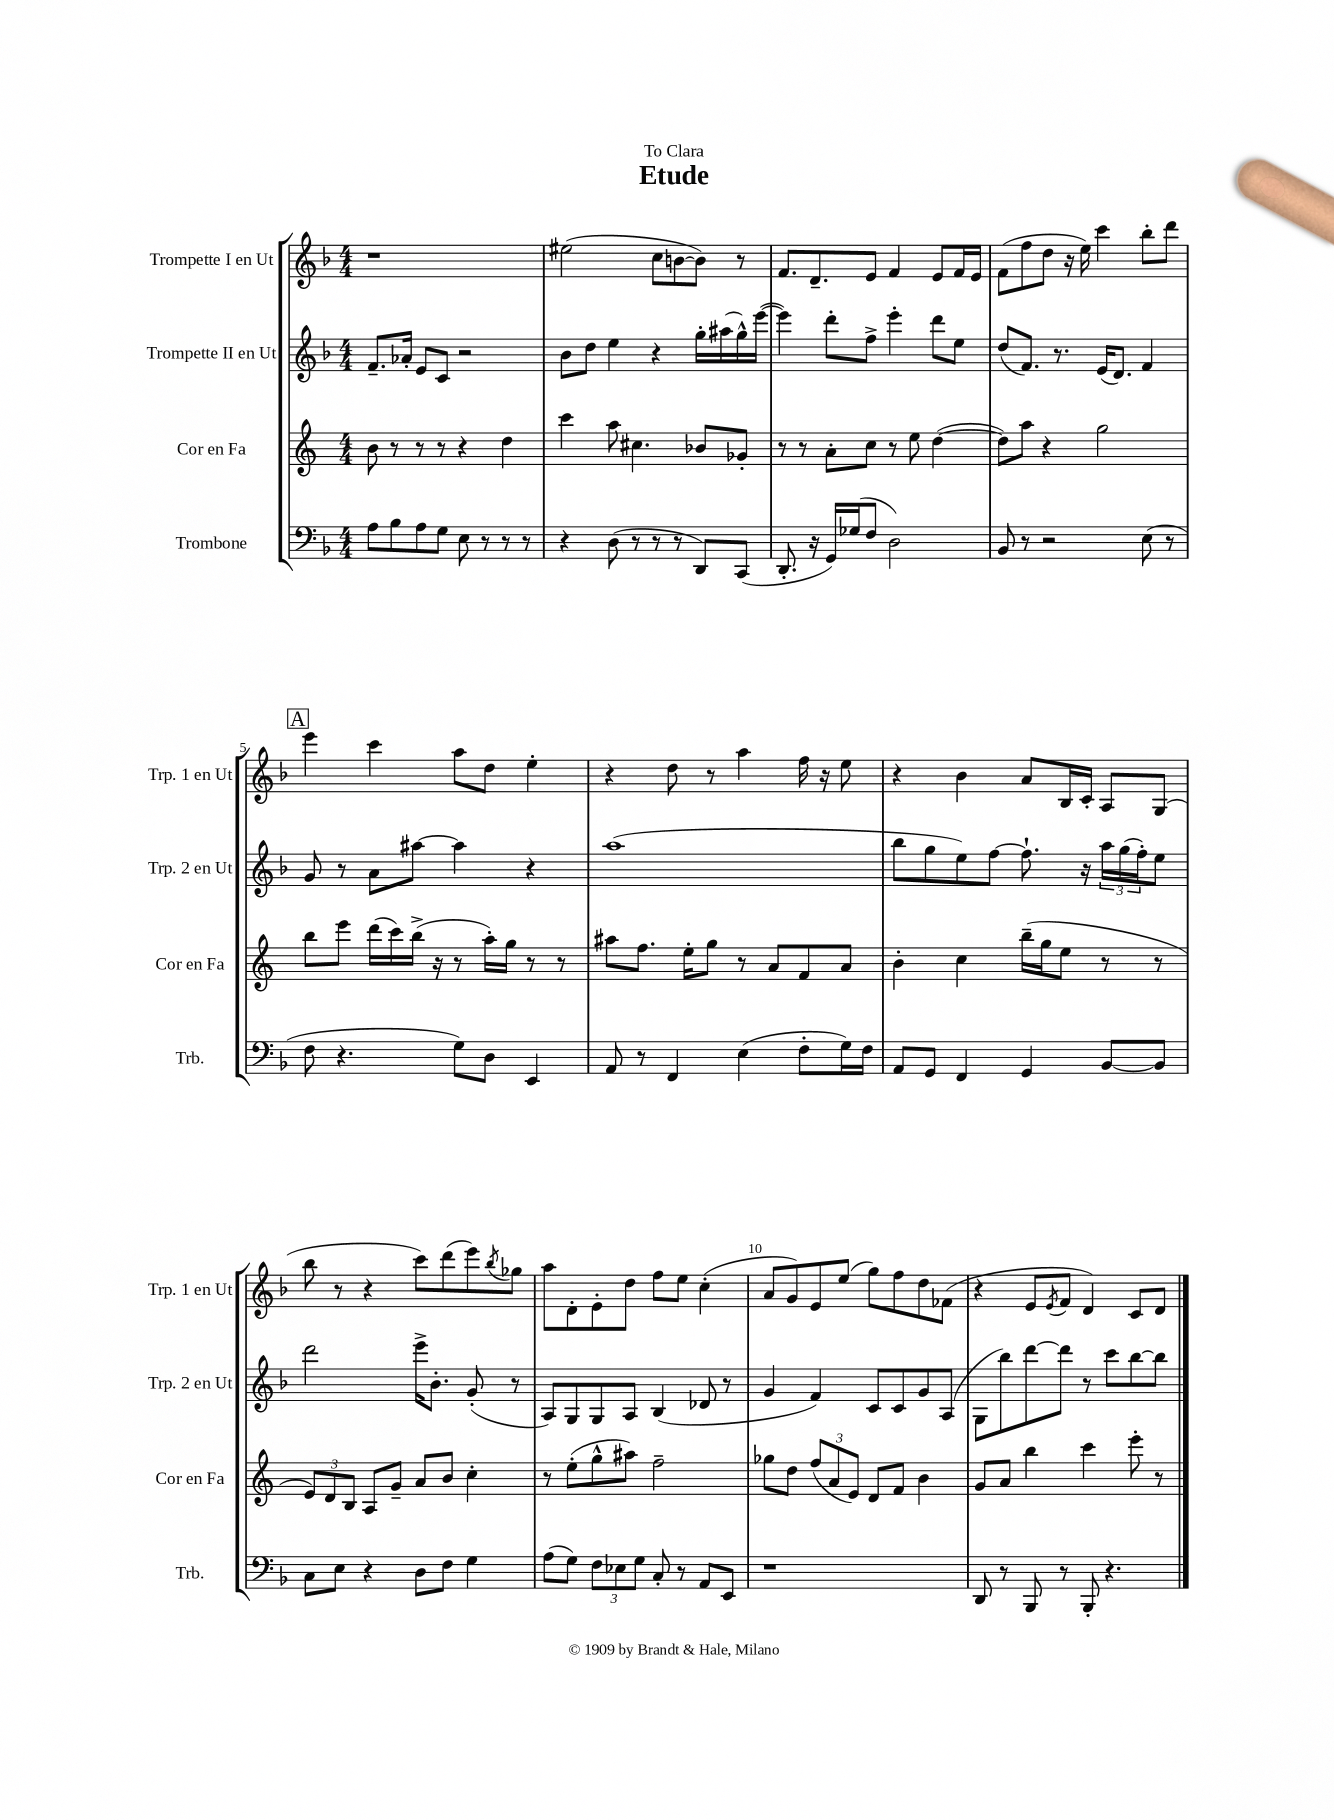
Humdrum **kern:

**kern	**kern	**kern	**kern
*staff4	*staff3	*staff2	*staff1
*clefF4	*clefG2	*clefG2	*clefG2
*k[b-]	*k[]	*k[b-]	*k[b-]
*M4/4	*M4/4	*M4/4	*M4/4
8A	8b	8.f~	1r
8B-	8r	.	.
.	.	16a-'	.
8A	8r	8e	.
8G	8r	8c	.
8E	4r	2r	.
8r	.	.	.
8r	4dd	.	.
8r	.	.	.
=	=	=	=
4r	4ccc	8b-	(2ee#
.	.	8dd	.
(8D	8aa	4ee	.
8r	4.cc#	.	.
8r	.	4r	8cc
8r	.	.	[8b
8DD)	8b-	16gg'	8b])
.	.	(16aa#	.
(8CC	8g-'	16gg^^)	8r
.	.	([16eee	.
=	=	=	=
8.DD'	8r	4eee])	8.f
.	8r	.	.
16r	.	.	8.d~
16GG)	8a'	8ddd'	.
(16G-	.	.	.
8F	8cc	8ff^	8e
2D)	8r	4eee'	4f
.	8ee	.	.
.	([4dd	8ddd	8e
.	.	8ee	16f
.	.	.	16e
=	=	=	=
8BB-	8dd])	(8dd	(8f
8r	8aa	8.f)	8ff
2r	4r	.	8dd
.	.	8.r	.
.	.	.	16r
.	.	.	16ee)
.	2gg	(16e	4ccc
.	.	8.d)	.
(8E	.	4f	8bb-'
8r	.	.	8ddd
=	=	=	=
8F	8bb	8g	4eee
4.r	8eee	8r	.
.	(16ddd	8a	4ccc
.	16ccc)	.	.
.	(16bb^	[8aa#	.
.	16r	.	.
8G)	8r	4aa#]	8aa
8D	16aa')	.	8dd
.	16gg	.	.
4EE	8r	4r	4ee'
.	8r	.	.
=	=	=	=
8AA	8aa#	(1aa	4r
8r	8.ff	.	.
4FF	.	.	8dd
.	16ee'	.	.
.	8gg	.	8r
(4E	8r	.	4aa
.	8a	.	.
8F'	8f	.	16ff
.	.	.	16r
16G)	8a	.	8ee
16F	.	.	.
=	=	=	=
8AA	4b'	8bb-	4r
8GG	.	8gg	.
4FF	4cc	8ee)	4b-
.	.	[8ff	.
4GG	(16bb~	8.ff`]	8a
.	16gg	.	.
.	8ee	.	16B-
.	.	16r	16c'
[8BB-	8r	24aa	8A
.	.	(24gg	.
.	.	24ff')	.
8BB-]	8r	8ee	(8G
=	=	=	=
8C	12e)	2ddd	8bb-
.	12d	.	.
8E	.	.	8r
.	12B	.	.
4r	8A	.	4r
.	8g~	.	.
8D	8a	16eee^	8ccc)
.	.	8.b-'	.
8F	8b	.	(8ddd
4G	4cc'	(8g'	8eee)
.	.	.	8qbb-
.	.	8r	8gg-
=	=	=	=
(8A	8r	8A)	8aa
8G)	(8ee'	8G	8d'
12F	8gg^^	8G	8e'
12E-	.	.	.
.	8aa#)	8A	8dd
12G	.	.	.
8C'	2ff~	(4B-	8ff
8r	.	.	8ee
8AA	.	8d-	(4cc'
8EE	.	8r	.
=	=	=	=
1r	8gg-	4g	8a
.	8dd	.	8g)
.	(12ff	4f)	8e
.	12a	.	.
.	.	.	(8ee
.	12e)	.	.
.	8d	8c	8gg)
.	8f	8c	8ff
.	4b	8g	8dd
.	.	(8A	(8f-
=	=	=	=
8DD	8g	8G	4r
8r	8a	8bb-)	.
8BBB-	4bb	[8ddd	8e
.	.	.	8qe
8r	.	8ddd]	8f
8BBB-'	4ccc	8r	4d)
4.r	.	8ccc	.
.	8eee'	[8bb-	8c
.	8r	8bb-]	8d
==	==	==	==
*-	*-	*-	*-
